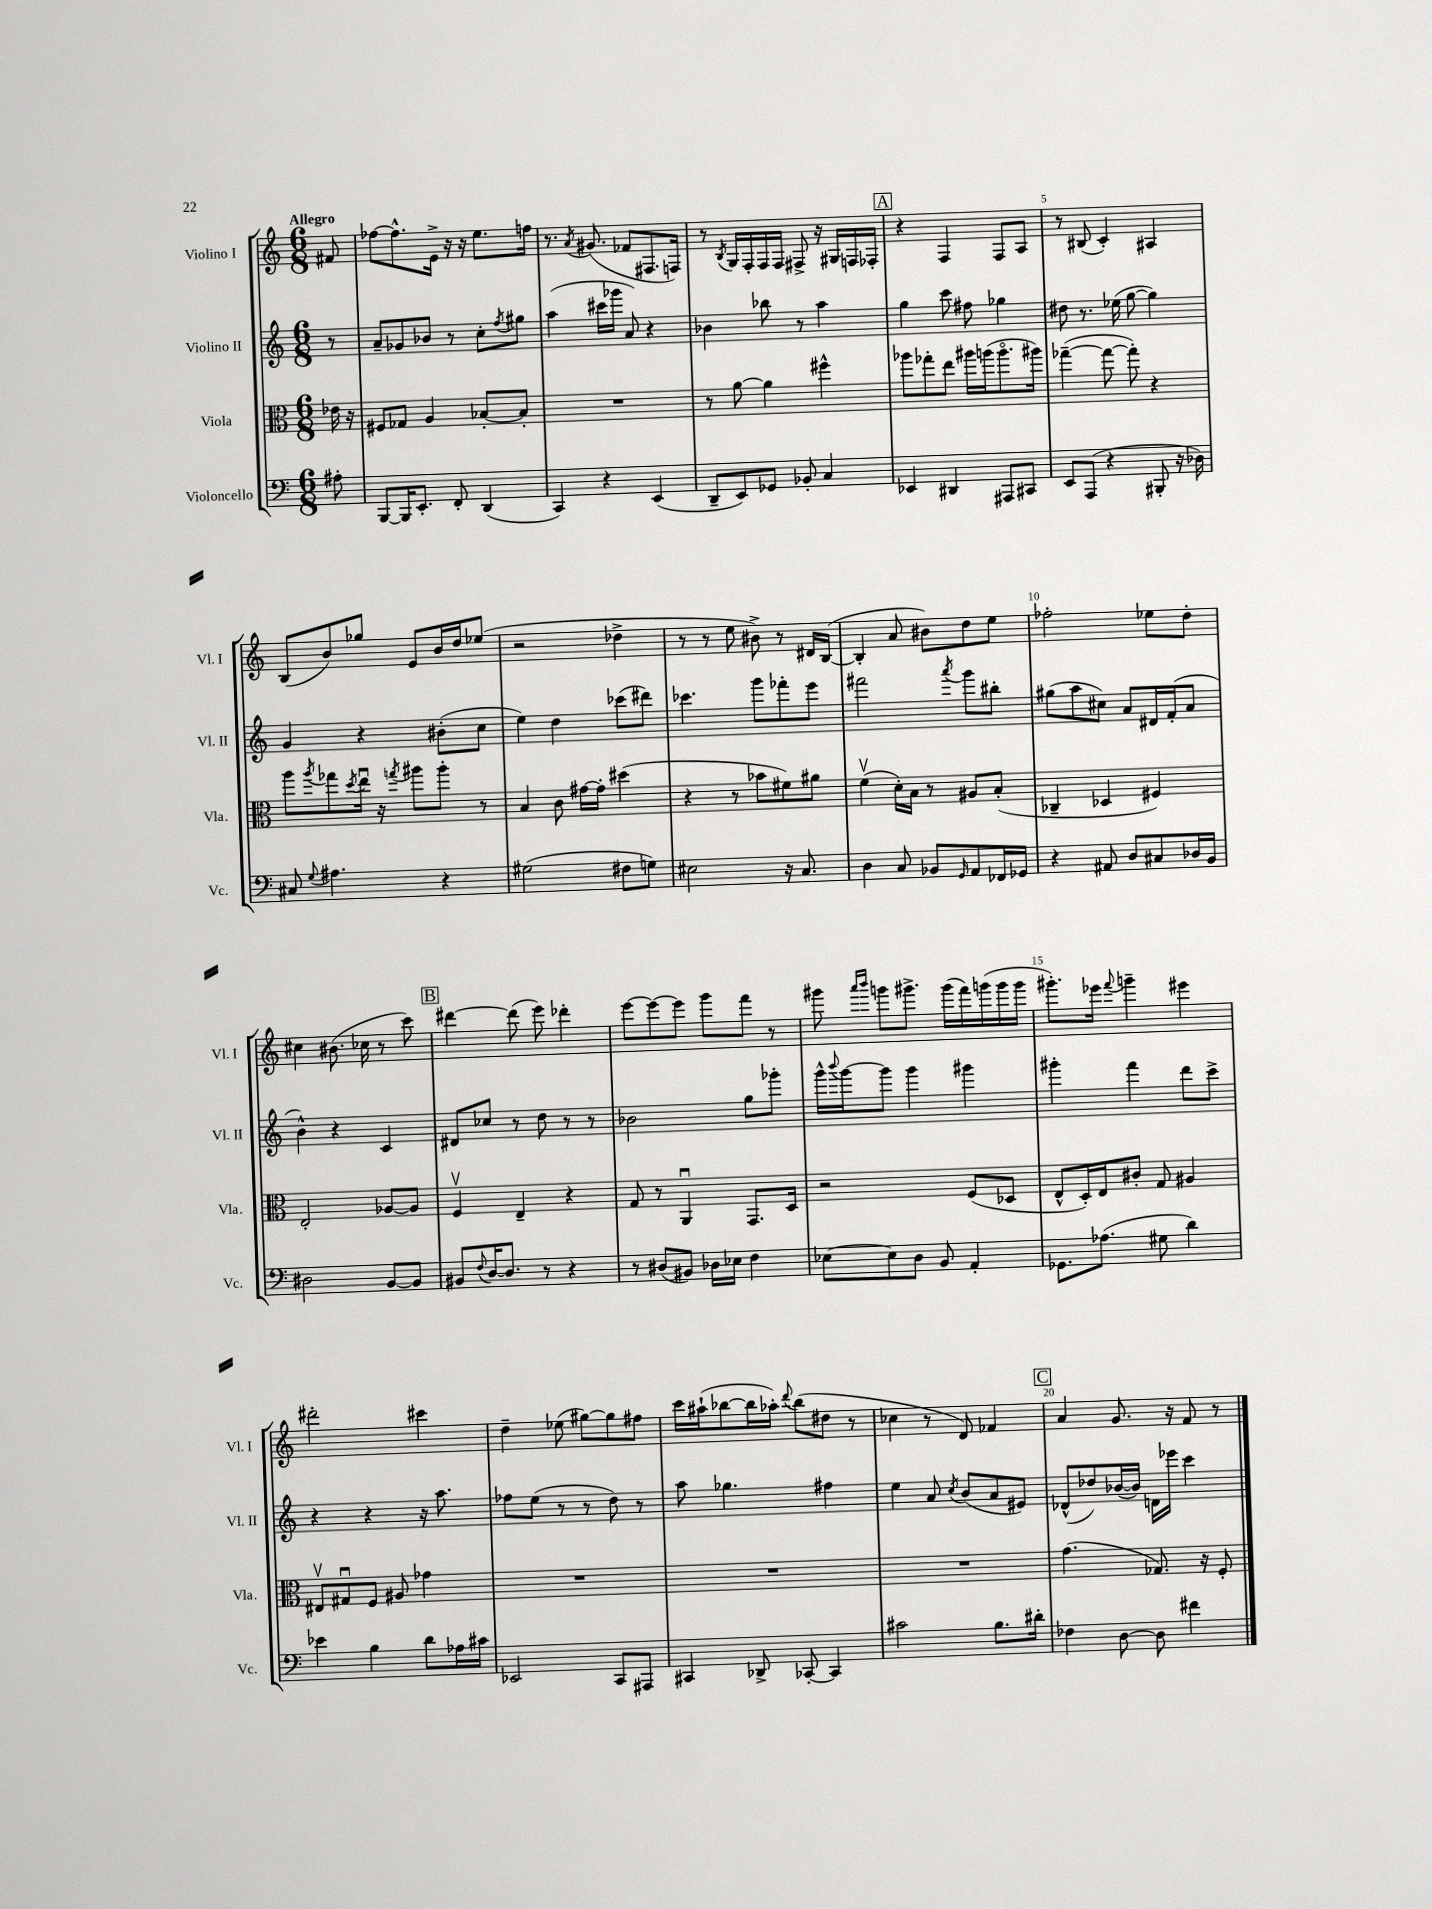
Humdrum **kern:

**kern	**kern	**kern	**kern
*staff4	*staff3	*staff2	*staff1
*clefF4	*clefC3	*clefG2	*clefG2
*k[]	*k[]	*k[]	*k[]
*M6/8	*M6/8	*M6/8	*M6/8
8A#'	16e-	8r	8f#
.	16r	.	.
=	=	=	=
[8BBB	8F#	8a~	[8ff-
16BBB]	8G-	8g-	8.ff-^^]
8.EE'	.	.	.
.	4A	8b-	.
.	.	.	16e^
8FF'	.	8r	16r
.	.	.	16r
(4DD	[8B-'	8cc'	8.ee
.	.	8qff	.
.	8B-']	8gg#	.
.	.	.	16ff
=	=	=	=
4CC)	2.r	(4aa	8.r
.	.	.	8qa
.	.	.	(8.g#
4r	.	16ccc#	.
.	.	16ggg-	.
.	.	8a)	8f-
(4EE	.	4r	8.F#
.	.	.	16F)
=	=	=	=
8DD~	8r	4b-	8r
.	.	.	8qB
8EE)	[8a	.	16G
.	.	.	16F'
8GG-	4a]	8bb-	16F
.	.	.	16F
8BB-'	.	8r	8F#^
4C	4ff#^^	4aa	16r
.	.	.	16G#
.	.	.	16F
.	.	.	16F-'
=	=	=	=
4EE-	8aa-	4gg	4r
.	8gg-'	.	.
4DD#	8ee	8ccc	4F
.	16aa#	8ff#	.
.	(16aa	.	.
8AAA#	8.aao	4gg-	8F
8CC#	.	.	8A
.	16aa#)	.	.
=	=	=	=
8EE	([4gg-~	8dd#	8r
(8AAA	.	8.r	(8B#
4r	8gg-_	.	4c')
.	.	(16ee-	.
.	8gg-'])	[8gg	.
8BBB#'	4r	4gg])	4A#
16r	.	.	.
16D-)	.	.	.
=	=	=	=
8C#	8aa	4g	(8B
8qqG	8qaa	.	.
4.A#	8gg-	.	8b)
.	8qdd	.	.
.	16eeu	4r	8gg-
.	16r	.	.
.	8qgg	.	.
.	8aa#	.	8e
4r	8aa#'	(8b#'	16b
.	.	.	16dd
.	8r	8cc	(8ee-
=	=	=	=
(2G#	4B	4ee)	2r
.	8c	4dd	.
.	[16g#	.	.
.	16g#']	.	.
8F#	(4dd#	(8ccc-	4dd-^
8G)	.	8ddd#)	.
=	=	=	=
2E#	4r	4.ccc-	8r
.	.	.	8r
.	8r	.	8ee
.	8b-	8ggg	8b#^)
16r	8f#)	8fff-'	8r
8.C	.	.	.
.	8a#	8eee	16d#
.	.	.	([16B
=	=	=	=
4D	(4fv	2fff#	4B']
8C	16d')	.	8a
.	16B	.	.
8BB-	8r	.	8b#)
16qqGG	.	8qaaa	.
8AA	8A#	8ggg	8dd
16FF-	(8B'	8bb#'	8ee
16GG-	.	.	.
=	=	=	=
4r	4C-~	(8gg#	2ff-'
.	.	8aa	.
8AA#	4D-	8cc#)	.
8D	.	8a	.
8C#	4F#)	16d#	8ee-
.	.	(16f'	.
16D-	.	8a	8dd'
16BB	.	.	.
=	=	=	=
2D#	2E'	4b^^)	4cc#
.	.	4r	(8.b#
.	.	.	16cc-
[8BB	[8A-	4c	8r
8BB]	8A-]	.	8ccc)
=	=	=	=
8BB#	4Fv	8d#	[4ddd#
8qqF	.	.	.
[16D	.	8cc-	.
8.D]	.	.	.
.	4E~	8r	(8ddd#]
8r	.	8dd	8eee)
4r	4r	8r	4ddd-'
.	.	8r	.
=	=	=	=
8r	8G	2b-	[8eee
(8D#	8r	.	8eee_
8BB#)	4AAu	.	8eee]
16D-	.	.	8ggg
16E-	.	.	.
4F	8.GG	8gg	8fff
.	.	8ggg-'	8r
.	16D	.	.
=	=	=	=
[8E-	2r	16ggg^^	8ggg#
.	.	8qqbbb	.
.	.	[16ggg	.
.	.	.	16qqaaa
.	.	.	16qqbbb
8E-]	.	8ggg]	8ggg
8D	.	4ggg	8.ggg#^
8BB	.	.	.
.	.	.	(16ggg#
4AA'	(8F	4ggg#	16fff)
.	.	.	(16ggg
.	8D-	.	16ggg
.	.	.	16ggg
=	=	=	=
8.GG-	8E^^	4ggg#'	8.ggg#')
.	16D')	.	.
(8.A-	16E	.	16eee-
.	.	.	8qqfff
.	8c#'	4fff	4ggg~
8G#	8G	.	.
4d)	4A#	8ddd	4eee#
.	.	8ccc^	.
=	=	=	=
4e-	8E#v	4r	2ddd#'
.	8G#u	.	.
4B	8F	4r	.
.	8A#	.	.
8d	4g-	16r	4ccc#
.	.	8.aa	.
16A-	.	.	.
16c#	.	.	.
=	=	=	=
2EE-	2.r	8ff-	4dd~
.	.	(8ee	.
.	.	8r	(8ee-
.	.	8r	[8gg#)
8CC	.	8dd)	8gg#]
8AAA#	.	8r	8ff#
=	=	=	=
4CC#	2.r	8aa	16ccc
.	.	.	(16aa#`
.	.	4.gg-	[8bb-
8DD-^	.	.	16bb-]
.	.	.	16aa-')
.	.	.	8qqddd
[8CC-'	.	.	(8bb-
4CC-]	.	4ff#	8dd#
.	.	.	8r
=	=	=	=
2c#	2.r	4ee	4cc-
.	.	8a	8r
.	.	8qcc	.
.	.	(8b	8d)
8.B	.	8a	4f-
.	.	8e#)	.
16d#'	.	.	.
=	=	=	=
4F-	(4.g	(8d-^^	4a
.	.	8dd-)	.
[8D	.	([16b-	8.g
.	.	16b-])	.
8D]	8.G-)	16d	.
.	.	16eee-	16r
4f#	.	4ccc	8f
.	16r	.	.
.	8F'	.	8r
==	==	==	==
*-	*-	*-	*-
